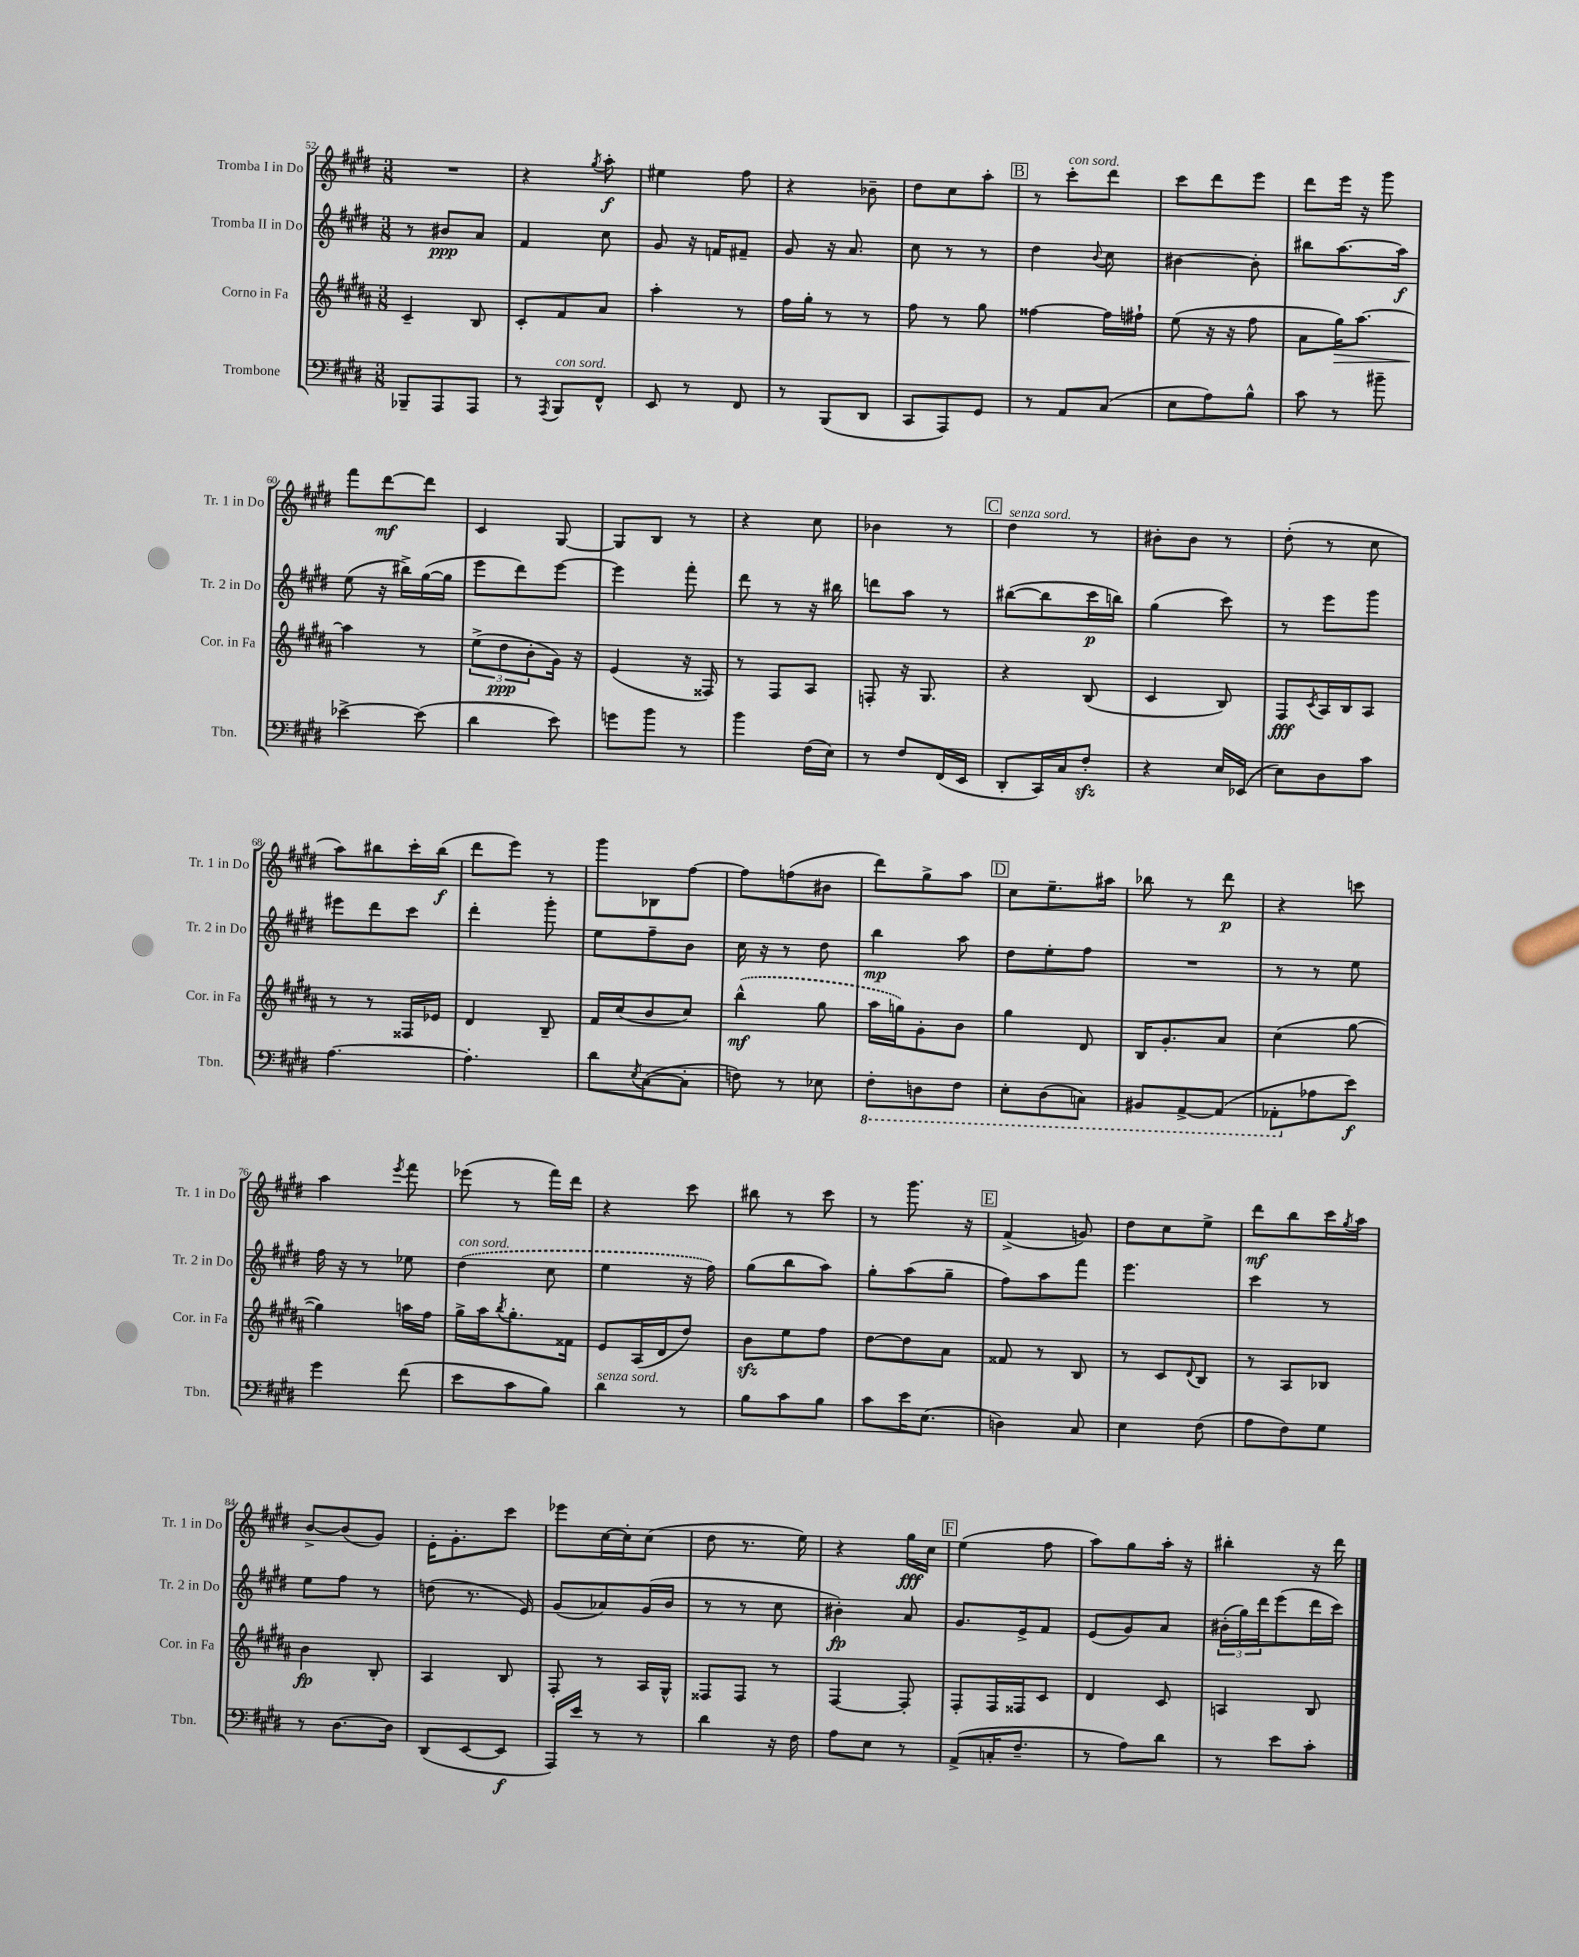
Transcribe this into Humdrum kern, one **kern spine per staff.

**kern	**dynam	**kern	**dynam	**kern	**dynam	**kern	**dynam
*part4	*part4	*part3	*part3	*part2	*part2	*part1	*part1
*staff4	*staff4	*staff3	*staff3	*staff2	*staff2	*staff1	*staff1
*I"Trombone	*	*I"Corno in Fa	*	*I"Tromba II in Do	*	*I"Tromba I in Do	*
*I'Tbn.	*	*I'Cor. in Fa	*	*I'Tr. 2 in Do	*	*I'Tr. 1 in Do	*
*clefF4	*	*clefG2	*	*clefG2	*	*clefG2	*
*k[f#c#g#d#]	*	*k[f#c#g#d#a#]	*	*k[f#c#g#d#]	*	*k[f#c#g#d#]	*
*M3/8	*	*M3/8	*	*M3/8	*	*M3/8	*
=52	=52	=52	=52	=52	=52	=52	=52
8BBB-X~/L	.	4c#~/	.	8r	.	4.r	.
8AAA/	.	.	.	8b#X/L	ppp	.	.
8AAA/J	.	8B/	.	8a/J	.	.	.
=53	=53	=53	=53	=53	=53	=53	=53
8r	.	8c#'/L	.	4f#/	.	4r	.
8qAAA/	.	.	.	.	.	.	.
!LO:TX:a:i:t=con sord.	!	!	!	!	!	!	!
8BBB/L	.	8f#/	.	.	.	.	.
.	.	.	.	.	.	8qgg#/	.
8FF#^^/J	.	8a#/J	.	8cc#\	.	8aa'\	f
=54	=54	=54	=54	=54	=54	=54	=54
8EE/	.	4aa#'\	.	8g#/	.	4ee#X\	.
8r	.	.	.	16r	.	.	.
.	.	.	.	16fn/KL	.	.	.
8FF#/	.	8r	.	8f#X~/J	.	8ff#\	.
=55	=55	=55	=55	=55	=55	=55	=55
8r	.	16ff#\LL	.	8g#/	.	4r	.
.	.	16gg#'\JJ	.	.	.	.	.
(8BBB/L	.	8r	.	16r	.	.	.
.	.	.	.	8.a/	.	.	.
8DD#/J	.	8r	.	.	.	8b-X~\	.
=56	=56	=56	=56	=56	=56	=56	=56
8CC#/L	.	8ff#\	.	8cc#\	.	8dd#\L	.
8AAA/)	.	8r	.	8r	.	8cc#\	.
8GG#/J	.	8gg#\	.	8r	.	8aa'\J	.
!!LO:REH:place=s1:t=B
=57	=57	=57	=57	=57	=57	=57	=57
8r	.	[4ff##X\	.	4dd#\	.	8r	.
!	!	!	!	!	!	!LO:TX:a:i:t=con sord.	!
8AA/L	.	.	.	.	.	8ccc#'\L	.
.	.	.	.	8qqb/	.	.	.
(8C#/J	.	16ff##\LL]	.	8cc#\	.	8ddd#\J	.
.	.	16ff#X`\JJ	.	.	.	.	.
=58	=58	=58	=58	=58	=58	=58	=58
8E\L	.	(8ee\	.	[4b#X\	.	8ccc#\L	.
8A\)	.	16r	.	.	.	8ddd#\	.
.	.	16r	.	.	.	.	.
8B^^\J	.	8ff#\	.	8b#'\]	.	8eee\J	.
=59	=59	=59	=59	=59	=59	=59	=59
8c#\	.	8a#\L	.	8bb#X\L	.	8ddd#\L	.
!	!	!	!LO:HP:b	!	!	!	!
8r	.	16gg#\K)	>	[8.aa\	.	16eee\Jk	.
.	.	[8.aa#\J	.	.	.	16r	.
8b#X~\	.	.	.	.	.	8ggg#\	.
.	.	.	.	16aa\Jk]	f	.	.
!!LO:LB:g=z
=60	=60	=60	=60	=60	=60	=60	=60
[4e-X^\	.	4aa#\]	.	(8ee\	.	8fff#\L	.
.	.	.	.	16r	.	[8ddd#\	mf
.	.	.	.	16bb#X^\LL)	.	.	.
(8e-\]	.	8r	]	([16gg#\	.	8ddd#\J]	.
.	.	.	.	16gg#\JJ]	.	.	.
=61	=61	=61	=61	=61	=61	=61	=61
4d#\	.	(12ee^\L	.	8eee\L	.	4c#/	.
.	.	12dd#\	ppp	.	.	.	.
.	.	.	.	8ddd#\)	.	.	.
.	.	12b'\	.	.	.	.	.
8e\)	.	16g#\Jk)	.	[8eee\J	.	[8G#/	.
.	.	16r	.	.	.	.	.
=62	=62	=62	=62	=62	=62	=62	=62
8gn\L	.	(4e/	.	4eee\]	.	8G#/L]	.
8b\J	.	.	.	.	.	8B/J	.
8r	.	16r	.	8fff#'\	.	8r	.
.	.	16F##X/)	.	.	.	.	.
=63	=63	=63	=63	=63	=63	=63	=63
4b\	.	8r	.	8ddd#\	.	4r	.
.	.	8F#/L	.	8r	.	.	.
(16F#\LL	.	8A#/J	.	16r	.	8cc#\	.
16E\JJ)	.	.	.	16bb#X\	.	.	.
=64	=64	=64	=64	=64	=64	=64	=64
8r	.	8Fn'/	.	8dddn\L	.	4b-X\	.
8F#/L	.	16r	.	8aa\J	.	.	.
.	.	8.G#/	.	.	.	.	.
(16FF#/L	.	.	.	8r	.	8r	.
16EE/JJ	.	.	.	.	.	.	.
!!LO:REH:place=s1:t=C
=65	=65	=65	=65	=65	=65	=65	=65
!	!	!	!	!	!	!LO:TX:a:i:t=senza sord.	!
8DD#'/L	.	4r	.	([8bb#X\L	.	4dd#\	.
16CC#/L)	.	.	.	8bb#\]	.	.	.
16C#/J	.	.	.	.	.	.	.
8F#zz'/J	.	(8B/	.	16ccc#\L	p	8r	.
.	.	.	.	16bbn\JJ)	.	.	.
=66	=66	=66	=66	=66	=66	=66	=66
4r	.	4c#/	.	(4gg#\	.	8b#X'\L	.
.	.	.	.	.	.	8b#\J	.
16E/LL	.	8B/)	.	8ccc#\)	.	8r	.
(16EE-X/JJ	.	.	.	.	.	.	.
=67	=67	=67	=67	=67	=67	=67	=67
8E\L)	.	8F#/L	fff	8r	.	(8dd#'\	.
.	.	8qc#/	.	.	.	.	.
8D#\	.	16A#/L	.	8eee\L	.	8r	.
.	.	16B/J	.	.	.	.	.
8c#\J	.	8A#/J	.	8ggg#\J	.	8cc#\	.
!!LO:LB:g=z
=68	=68	=68	=68	=68	=68	=68	=68
[4.A\	.	8r	.	8eee#X\L	.	8aa\L)	.
.	.	8r	.	8ddd#\	.	8bb#X\	.
.	.	16F##X/LL	.	8ccc#\J	.	16ccc#'\L	.
.	.	16e-X/JJ	.	.	.	(16bb#\JJ	f
=69	=69	=69	=69	=69	=69	=69	=69
4.A'\]	.	4d#/	.	4ddd#'\	.	8ddd#\L	.
.	.	.	.	.	.	8eee\J)	.
.	.	8B~/	.	8ggg#'\	.	8r	.
=70	=70	=70	=70	=70	=70	=70	=70
8d#\L	.	16f#/LL	.	8ee\L	.	8ggg#\L	.
.	.	(16cc#/J	.	.	.	.	.
8qE/	.	.	.	.	.	.	.
([8C#\	.	8b/	.	8ff#~\	.	8B-X\	.
8C#'\J]	.	8cc#/J)	.	8b\J	.	[8ff#\J	.
=71	=71	=71	=71	=71	=71	=71	=71
8Fn\)	.	(4bb^^\	mf	16cc#\	.	8ff#\L]	.
.	.	.	.	16r	.	.	.
8r	.	.	.	8r	.	(8ffn\	.
8E-X\	.	8gg#\	.	8dd#\	.	8b#X\J	.
=72	=72	=72	=72	=72	=72	=72	=72
*8ba	*	*	*	*	*	*	*
8FF#'\L	.	16aa#\LL	.	4bb\	mp	8ddd#\L)	.
.	.	16ggn\J)	.	.	.	.	.
8DDn\	.	8g#'\	.	.	.	8gg#^\	.
8FF#\J	.	8b\J	.	8aa\	.	8aa\J	.
!!LO:REH:place=s1:t=D
=73	=73	=73	=73	=73	=73	=73	=73
8EE'\L	.	4gg#\	.	8dd#\L	.	8cc#\L	.
(8DD#\	.	.	.	8ee'\	.	8.ee~\	.
8CCn\J)	.	8d#/	.	8ff#\J	.	.	.
.	.	.	.	.	.	16aa#X\Jk	.
=74	=74	=74	=74	=74	=74	=74	=74
8BBB#X/L	.	16B/KL	.	4.r	.	8bb-X\	.
.	.	8.g#'/	.	.	.	.	.
[8AAA^/	.	.	.	.	.	8r	.
(8AAA/J]	.	8a#/J	.	.	.	8ddd#\	p
=75	=75	=75	=75	=75	=75	=75	=75
8AAA-X'\L	.	(4cc#\	.	8r	.	4r	.
*X8ba	*	*	*	*	*	*	*
8A-X\	.	.	.	8r	.	.	.
8e\J)	f	[8gg#\	.	8ee\	.	8cccn\	.
!!LO:LB:g=z
=76	=76	=76	=76	=76	=76	=76	=76
4g#\	.	4gg#\])	.	16ff#\	.	4aa\	.
.	.	.	.	16r	.	.	.
.	.	.	.	8r	.	.	.
.	.	.	.	.	.	8qeee/	.
(8f#\	.	16aan\LL	.	8ee-X\	.	8fff#\	.
.	.	16ff#\JJ	.	.	.	.	.
=77	=77	=77	=77	=77	=77	=77	=77
!	!	!	!	!LO:TX:a:i:t=con sord.	!	!	!
8e\L	.	16gg#^\LL	.	(4dd#\	.	(8eee-X\	.
.	.	16aa#\J	.	.	.	.	.
.	.	8qbb/	.	.	.	.	.
8c#\	.	8.gg#'\	.	.	.	8r	.
8B\J)	.	.	.	8cc#\	.	16fff#\LL)	.
.	.	16f##X\Jk	.	.	.	16ddd#\JJ	.
=78	=78	=78	=78	=78	=78	=78	=78
!LO:TX:a:i:t=senza sord.	!	!	!	!	!	!	!
4d#\	.	8e/L	.	4ee\	.	4r	.
.	.	(16A#/L	.	.	.	.	.
.	.	16d#/J	.	.	.	.	.
8r	.	8dd#/J)	.	16r	.	8ccc#\	.
.	.	.	.	16ff#\)	.	.	.
=79	=79	=79	=79	=79	=79	=79	=79
8B\L	.	8bzz\L	.	(8gg#\L	.	8bb#X\	.
8c#\	.	8ee\	.	8bb\	.	8r	.
8B\J	.	8ff#\J	.	8aa\J)	.	8ccc#\	.
=80	=80	=80	=80	=80	=80	=80	=80
8c#\L	.	[8dd#\L	.	8gg#'\L	.	8r	.
16e\K	.	8dd#\]	.	(8aa\	.	8.ggg#\	.
(8.E\J	.	.	.	.	.	.	.
.	.	8a#\J	.	8gg#~\J	.	.	.
.	.	.	.	.	.	16r	.
!!LO:REH:place=s1:t=E
=81	=81	=81	=81	=81	=81	=81	=81
4Dn\)	.	8f##X/	.	8ff#\L)	.	(4f#^/	.
.	.	8r	.	8aa\	.	.	.
8C#/	.	8B/	.	8fff#\J	.	8gn/)	.
=82	=82	=82	=82	=82	=82	=82	=82
4E\	.	8r	.	4.eee\	.	8dd#\L	.
.	.	8c#/L	.	.	.	8cc#\	.
.	.	8qqd#/	.	.	.	.	.
(8F#\	.	8B/J	.	.	.	8ee^\J	.
=83	=83	=83	=83	=83	=83	=83	=83
8A\L	.	8r	.	4ccc#\	.	8ddd#\L	mf
8F#\)	.	8A#/L	.	.	.	8bb\	.
8G#\J	.	8B-X/J	.	8r	.	16ccc#\L	.
.	.	.	.	.	.	8qgg#/	.
.	.	.	.	.	.	16aa\JJ	.
!!LO:LB:g=z
=84	=84	=84	=84	=84	=84	=84	=84
8r	.	4b\	fp	8ee\L	.	[8b^/L	.
[8.D#\L	.	.	.	8ff#\J	.	(8b/]	.
.	.	8B'/	.	8r	.	8g#/J)	.
16D#\Jk]	.	.	.	.	.	.	.
=85	=85	=85	=85	=85	=85	=85	=85
(8DD#/L	.	4A#/	.	(8ddn\	.	16e'\KL	.
.	.	.	.	.	.	8.g#'\	.
[8EE/	.	.	.	8.r	.	.	.
8EE/J]	f	8B/	.	.	.	8ccc#\J	.
.	.	.	.	16e/)	.	.	.
=86	=86	=86	=86	=86	=86	=86	=86
16AAA/LL)	.	8F#'/	.	(8g#/L	.	8eee-X\L	.
16e/JJ	.	.	.	.	.	.	.
8r	.	8r	.	8a-X/)	.	[16cc#\L	.
.	.	.	.	.	.	16cc#'\J]	.
8r	.	16A#/LL	.	(16g#/L	.	(8cc#\J	.
.	.	16G#^^/JJ	.	16b/JJ	.	.	.
=87	=87	=87	=87	=87	=87	=87	=87
4d#\	.	8F##X/L	.	8r	.	8dd#\	.
.	.	8F##/J	.	8r	.	8.r	.
16r	.	8r	.	8cc#\	.	.	.
16F#\	.	.	.	.	.	16ee\)	.
=88	=88	=88	=88	=88	=88	=88	=88
8A\L	.	[4F#/	.	4b#X'\)	fp	4r	.
8E\J	.	.	.	.	.	.	.
8r	.	8F#'/]	.	8a/	.	16gg#\LL	fff
.	.	.	.	.	.	16cc#\JJ	.
!!LO:REH:place=s1:t=F
=89	=89	=89	=89	=89	=89	=89	=89
(8AA^/L	.	8F#'/L	.	8.g#/L	.	(4ee\	.
16Cn'/K	.	16F#/L	.	.	.	.	.
8.F#~/J	.	16F##X/J	.	16e^/k	.	.	.
.	.	8c#/J	.	8f#/J	.	8ff#\	.
=90	=90	=90	=90	=90	=90	=90	=90
8r	.	4d#/	.	(8e/L	.	8aa\L)	.
8A\L)	.	.	.	8g#/)	.	8gg#\	.
8d#\J	.	8c#/	.	8a/J	.	16aa'\Jk	.
.	.	.	.	.	.	16r	.
=91	=91	=91	=91	=91	=91	=91	=91
8r	.	4An/	.	(24b#X'\LL	.	4bb#X'\	.
.	.	.	.	24gg#\)	.	.	.
.	.	.	.	24ddd#\J	.	.	.
8e\L	.	.	.	(8eee\	.	.	.
8c#'\J	.	8B/	.	16ddd#\L	.	16r	.
.	.	.	.	16ccc#\JJ)	.	16ddd#\	.
==	==	==	==	==	==	==	==
*-	*-	*-	*-	*-	*-	*-	*-
